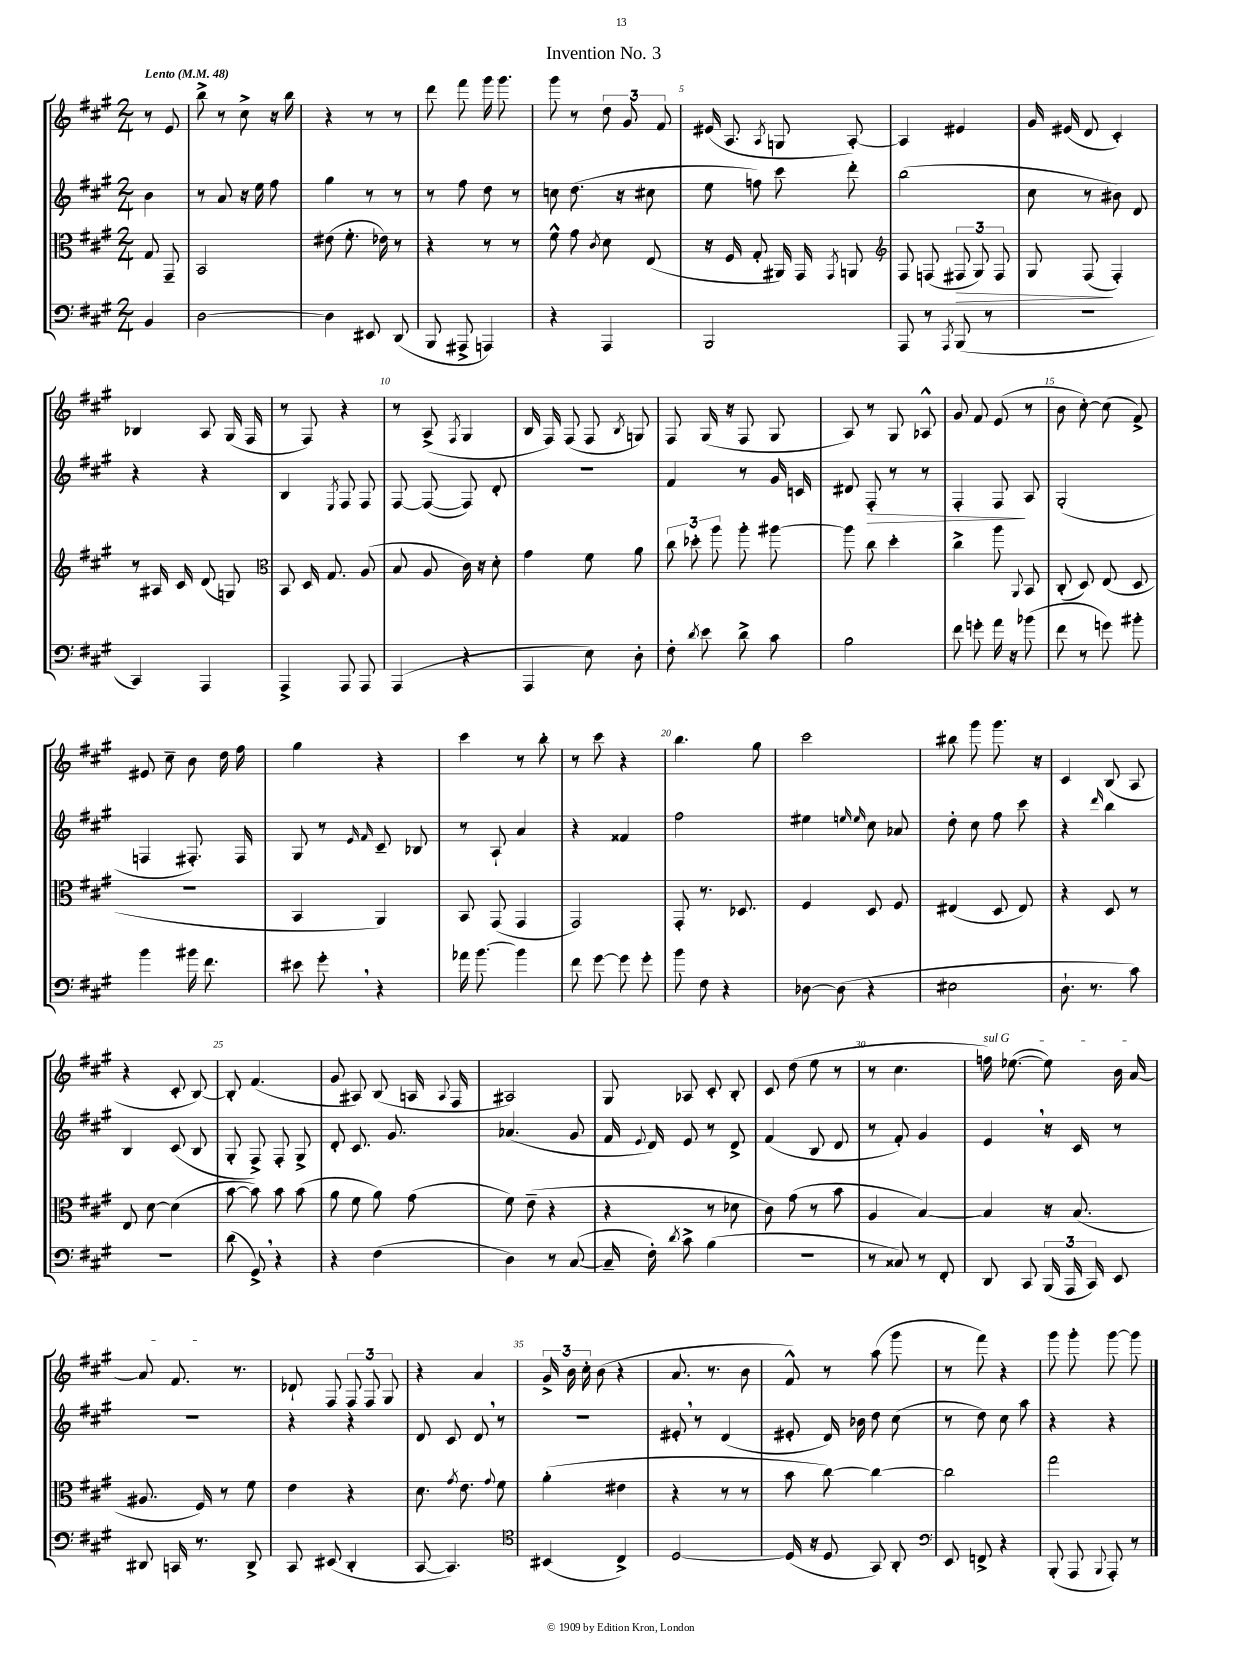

**kern	**kern	**kern	**kern
*staff4	*staff3	*staff2	*staff1
*clefF4	*clefC3	*clefG2	*clefG2
*k[f#c#g#]	*k[f#c#g#]	*k[f#c#g#]	*k[f#c#g#]
*M2/4	*M2/4	*M2/4	*M2/4
*MM48	*MM48	*MM48	*MM48
4BB/	8G#/	4b\	8r
.	8GG#~/	.	8e/
=	=	=	=
[2D\	2BB/	8r	8bb^\
.	.	8a/	8r
.	.	16r	8cc#^\
.	.	16ee\	.
.	.	8ff#\	16r
.	.	.	16bb\
=	=	=	=
4D\]	(8e#\	4gg#\	4r
.	8.f#'\	.	.
8EE#/	.	8r	8r
.	16e-\)	.	.
(8DD/	8r	8r	8r
=	=	=	=
8BBB/	4r	8r	8ddd\
8AAA#^/	.	8ff#\	8fff#\
4AAA/)	8r	8dd\	16ggg#\
.	.	.	8.ggg#\
.	8r	8r	.
=	=	=	=
4r	8f#^^\	8cc\	8ggg#\
.	8g#\	(8.dd\	8r
.	8qc#/	.	.
4AAA/	8d\	.	12dd\
.	.	16r	.
.	.	.	12g#/
.	(8E/	8cc#\	.
.	.	.	12f#/
=	=	=	=
2BBB/	16r	8ee\	(16e#/
.	16F#/	.	8.A/
.	8G#'/	8ff\)	.
.	.	.	8qA/
.	16AA#/)	8ccc#\	8G/
.	16GG#/	.	.
.	8qGG#/	.	.
.	8AA/	8ddd'\	[8A'/)
=	=	=	=
*	*clefG2	*	*
8AAA/	8F#/	(2bb\	4A/]
8r	(8F/	.	.
8qAAA/	.	.	.
(8BBB/	12F#/	.	4e#/
.	12G#/)	.	.
8r	.	.	.
.	12F#/	.	.
=	=	=	=
2r	8G#/	8cc#\	16g#/
.	.	.	(16e#/
.	(8F#/	8r	8d/
.	4F#'/)	8b#\)	4c#'/)
.	.	8d/	.
=	=	=	=
4CC#/)	8r	4r	4B-/
.	16A#/	.	.
.	16c#/	.	.
4AAA/	(8d/	4r	8A/
.	8G/)	.	(16G#/
.	.	.	16F#/
=	=	=	=
*	*clefC3	*	*
4AAA^/	8BB/	4B/	8r
.	16D/	.	8F#/)
.	8.G#/	.	.
.	.	8qE/	.
8AAA/	.	8F#/	4r
8AAA/	(8A/	8F#/	.
=	=	=	=
(4AAA/	8B/	[8F#/	8r
.	8A/	(8F#/_	(8A^/
.	.	.	8qF#/
4r	16c#\)	8F#/])	4G#/
.	16r	.	.
.	8d'\	8d'/	.
=	=	=	=
4AAA/	4g#\	2r	16B/
.	.	.	16F#/)
.	.	.	(8F#/
8E\)	8f#\	.	8F#/
.	.	.	8qB/
8D'\	8a\	.	8G/)
=	=	=	=
8F#'\	12cc#\	4f#/	8F#/
.	12dd-'\	.	.
8qd/	.	.	.
8e\	.	.	(16G#/
.	12aa\	.	.
.	.	.	16r
8d^\	8aa'\	8r	8F#/
8c#\	[8aa#\	16g#/	8G#/
.	.	16c/	.
=	=	=	=
2B\	8aa#\]	8d#/	8A/)
.	8cc#\	8F#'/	8r
.	4dd'\	8r	8G#/
.	.	8r	8A-^^/
=	=	=	=
8f#\	4cc#^\	4F#'/	8g#/
8g'\	.	.	8f#/
16a\	8aa\	8F#/	(8e/
16r	.	.	.
.	8qqAA/	.	.
(8b-\	8BB/	8A/	8r
=	=	=	=
8f#\	(8C#'/	(2G#'/	8b\
8r	8D/)	.	[8cc#'\)
8g\)	(8E/	.	(8cc#\]
8b#'\	8D/	.	8f#^/)
=	=	=	=
4b\	2r	4F/	8e#/
.	.	.	8cc#~\
16b#\	.	8.F#'/)	8b\
8.f#\	.	.	.
.	.	.	16dd\
.	.	16F#/	16ff#\
=	=	=	=
8e#\	4BB/	8G#/	4gg#\
8g#'\	.	8r	.
.	.	16qqe/	.
.	.	16qqf#/	.
4r	4AA/)	8c#~/	4r
.	.	8B-/	.
=	=	=	=
16a-\	8BB/	8r	4ccc#\
[8.b\	.	.	.
.	(8GG#/	8A`/	.
4b\]	4GG#/	4a/	8r
.	.	.	8bb'\
=	=	=	=
8f#\	2GG#/)	4r	8r
[8g#\	.	.	8ccc#\
8g#\]	.	4f##/	4r
8g#'\	.	.	.
=	=	=	=
8b\	8GG#'/	2ff#\	4.bb\
8F#\	8.r	.	.
4r	.	.	.
.	8.D-/	.	.
.	.	.	8gg#\
=	=	=	=
[8D-\	4F#/	4ee#\	2ccc#\
(8D-\]	.	.	.
.	.	16qqee/	.
.	.	16qqee/	.
4r	8D/	8cc#\	.
.	8F#/	8a-/	.
=	=	=	=
2E#\	(4E#/	8dd'\	8bb#\
.	.	8cc#\	8ggg#\
.	8D/	8ff#\	8.ggg#\
.	8E#/)	8ccc#\	.
.	.	.	16r
=	=	=	=
8.D`\	4r	4r	4c#/
8.r	.	.	.
.	.	16qqddd/	.
.	8D/	4bb\	(8B/
8c#\)	8r	.	8A/
=	=	=	=
2r	8E/	4B/	4r
.	[8d\	.	.
.	(4d\]	(8c#/	8c#'/
.	.	8B/	[8B/)
=	=	=	=
(8d\	[8b\	8G#'/	8B'/]
8GG#^/)	8b\])	8F#^/)	(4.f#/
4r	8b\	8F#'/	.
.	(8b\	8G#^/	.
=	=	=	=
4r	8a\	8d'/	8g#/
.	8f#\	8.c#/	8A#/)
(4F#\	8a\)	.	(8B/
.	.	8.g#/	.
.	(8g#\	.	16A/
.	.	.	8qqA/
.	.	.	16F#/
=	=	=	=
4D\)	8f#\)	(4.a-/	2A#/)
.	(8e~\	.	.
8r	4r	.	.
([8C#/	.	8g#/	.
=	=	=	=
16C#~/]	4r	16f#/	8G#/
.	.	8qqe/	.
16F#'\)	.	16d/)	.
8qd/	.	.	.
8c#^\	.	8e/	8A-/
(4B\	8r	8r	8c#'/
.	8d-\	8d^/	8B'/
=	=	=	=
2r	8c#\)	(4f#/	8c#/
.	(8g#\	.	(8dd\
.	8r	8B/	8ee\
.	8b\	8d/	8r
=	=	=	=
8r	4A/	8r	8r
8C##/)	.	8f#'/)	4.cc#\
8r	[4B/)	4g#/	.
8FF#'/	.	.	.
=	=	=	=
8DD/	4B/]	4e/	16ff\)
.	.	.	([8.ee-\
8CC#/	.	.	.
(24BBB/	16r	16r	8ee-\])
24AAA/	.	.	.
.	(8.B/	16c#/	.
24CC#/)	.	.	.
8EE/	.	8r	16b\
.	.	.	[16a/
=	=	=	=
8DD#/	8.A#/	2r	8a/]
16CC/	.	.	8.f#/
8.r	16F#/)	.	.
.	8r	.	.
.	.	.	8.r
8DD#^/	8f#\	.	.
=	=	=	=
8CC#/	4e\	4r	8d-`/
(8EE#/	.	.	8F#/
4DD'/	4r	4r	12F#/
.	.	.	12F#/
.	.	.	12G#/
=	=	=	=
[8CC#/	8.d\	8d/	4r
4.CC#/])	.	8c#/	.
.	8qg#/	.	.
.	8.e\	.	.
.	.	8d/	4a/
.	8qqg#/	.	.
.	8f#\	8r	.
=	=	=	=
*clefC4	*	*	*
(4BB#/	(4a'\	2r	24g#^/
.	.	.	24b\
.	.	.	24cc#'\
.	.	.	(8b\
4C#^/)	4e#\	.	4r
=	=	=	=
[2D/	4r	8e#'/	8.a/
.	.	8r	.
.	.	.	8.r
.	8r	(4d/	.
.	8r	.	8b\
=	=	=	=
(16D/]	8b\	8e#'/	8f#^^/)
16r	.	.	.
8D/	[8cc#\)	16d/)	8r
.	.	16b-\	.
8GG#/)	4cc#\_	8dd\	(8aa\
8AA'/	.	(8cc#\	8ggg#\
=	=	=	=
*clefF4	*	*	*
8EE/	2cc#\]	8r	8r
8FF^/	.	8dd\)	8fff#\)
4r	.	8cc#\	4r
.	.	8aa\	.
=	=	=	=
(8BBB'/	2gg#\	4r	8ggg#\
8AAA/	.	.	8ggg#'\
8qqBBB/	.	.	.
8AAA'/)	.	4r	[8ggg#\
8r	.	.	8ggg#\]
==	==	==	==
*-	*-	*-	*-
